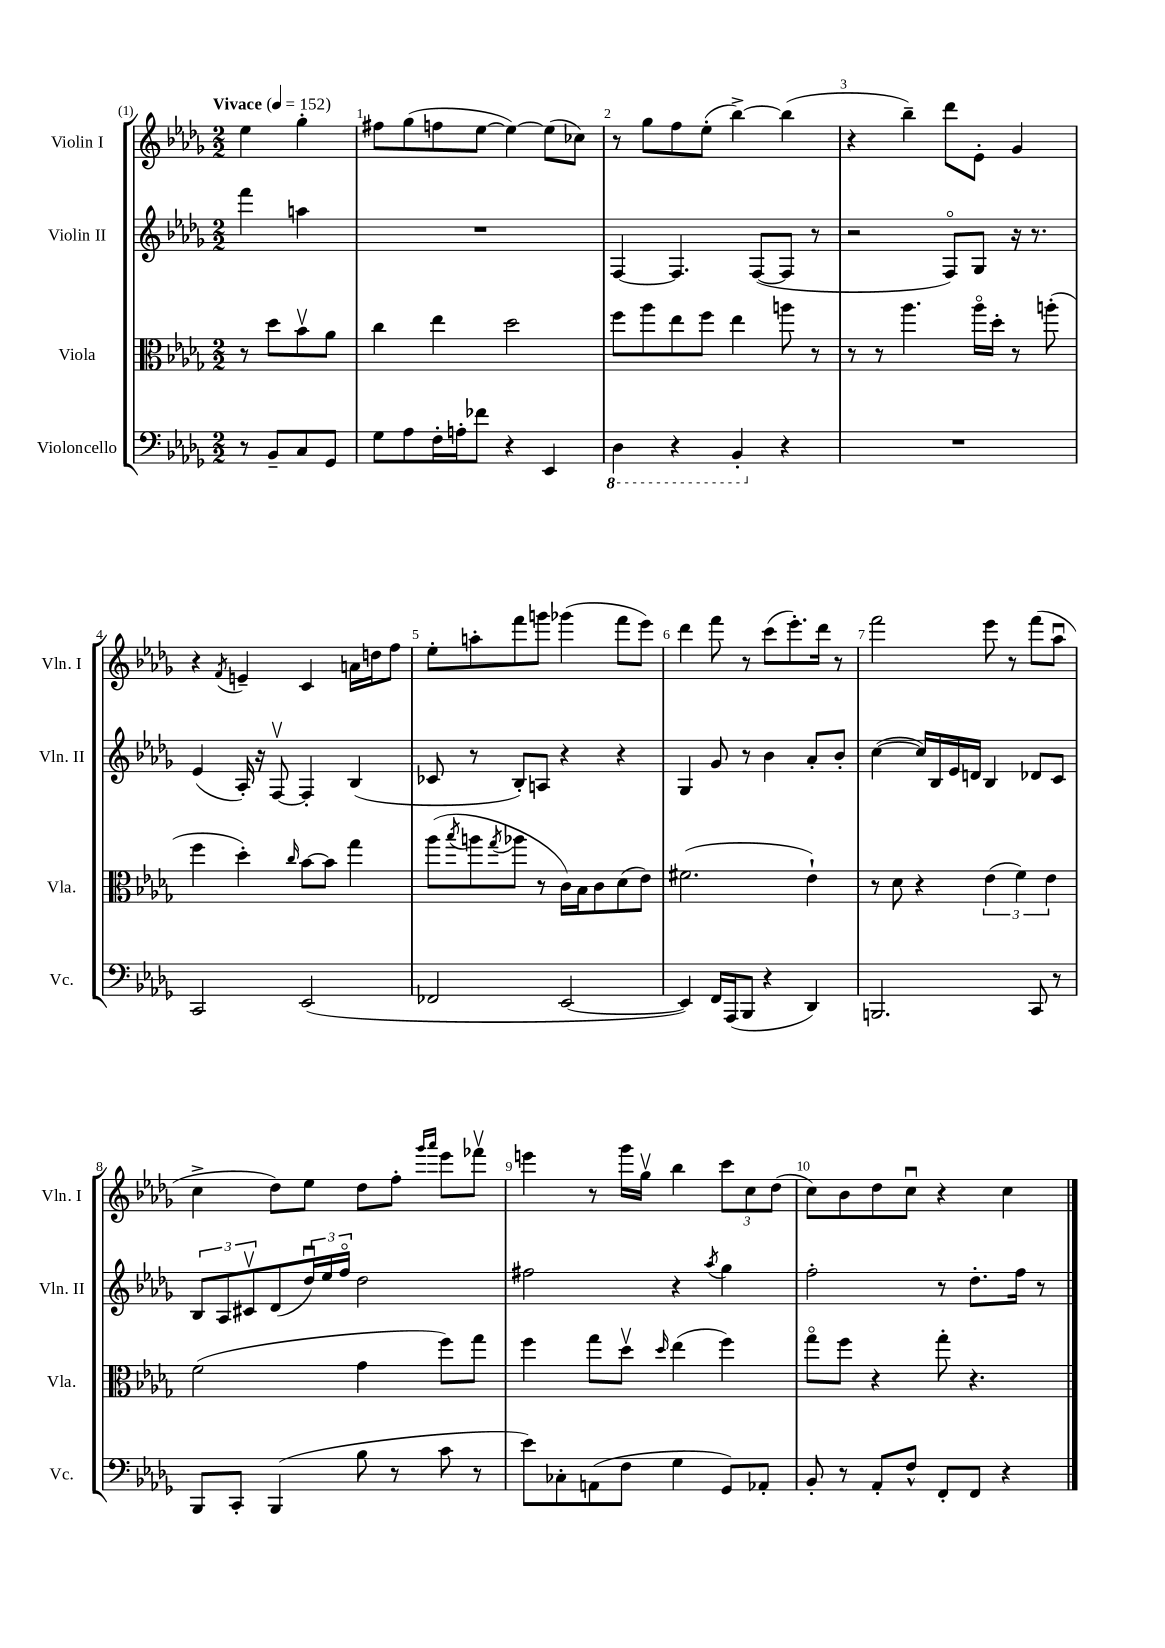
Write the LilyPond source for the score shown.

<<
\new StaffGroup <<
\new Staff = "s0" \with { instrumentName = "Violin I" shortInstrumentName = "Vln. I" } {
    \clef treble \key des \major \numericTimeSignature \time 2/2 \partial 2 \tempo "Vivace" 4 = 152
    ees''4 ges''4-. |
    fis''8 ges''8( f''8 ees''8~ ees''4~) ees''8( ces''8) |
    r8 ges''8 f''8 ees''8-.( bes''4~->) bes''4( |
    r4 bes''4--) des'''8 ees'8-. ges'4 |
    r4 \acciaccatura { f'8 } e'4-- c'4 a'16 d''16 f''8 |
    ees''8-. a''8-. f'''8 g'''8 ges'''4( f'''8 ees'''8) |
    des'''4 f'''8 r8 c'''8( ees'''8.-.) des'''16 r8 |
    f'''2 ees'''8 r8 f'''8( aes''8\downbow |
    c''4-> des''8) ees''8 des''8 f''8-. \grace { ges'''16 aes'''16 } ees'''8 fes'''8\upbow |
    e'''4 r8 ges'''16 ges''16\upbow bes''4 \tuplet 3/2 { c'''8 c''8 des''8( } |
    c''8) bes'8 des''8 c''8\downbow r4 c''4 \bar "|." |
}
\new Staff = "s1" \with { instrumentName = "Violin II" shortInstrumentName = "Vln. II" } {
    \clef treble \key des \major \numericTimeSignature \time 2/2 \partial 2
    f'''4 a''4 |
    R1 |
    f4~ f4. f8~( f8 r8 |
    r2 f8\flageolet) ges8 r16 r8. |
    ees'4( aes16-.) r16 f8~\upbow f4-. bes4( |
    ces'8 r8 bes8-.) a8 r4 r4 |
    ges4 ges'8 r8 bes'4 aes'8-. bes'8-. |
    c''4~( c''16) bes16 ees'16 d'16 bes4 des'8 c'8 |
    \tuplet 3/2 { bes8 aes8 cis'8\upbow } des'8( \tuplet 3/2 { des''16\downbow) ees''16 f''16\flageolet } des''2 |
    fis''2 r4 \acciaccatura { aes''8 } ges''4 |
    f''2-. r8 des''8.-. f''16 r8 \bar "|." |
}
\new Staff = "s2" \with { instrumentName = "Viola" shortInstrumentName = "Vla." } {
    \clef alto \key des \major \numericTimeSignature \time 2/2 \partial 2
    r8 des''8 bes'8\upbow aes'8 |
    c''4 ees''4 des''2 |
    f''8 aes''8 ees''8 f''8 ees''4 a''8 r8 |
    r8 r8 aes''4. aes''16\flageolet des''16-. r8 a''8-.( |
    f''4 des''4-.) \grace { c''16 } bes'8~ bes'8 ges''4 |
    aes''8( \acciaccatura { bes''8 } a''8 \acciaccatura { ges''8 } aes''8 r8 c'16) bes16 c'8 des'8( ees'8) |
    fis'2.( ees'4-!) |
    r8 des'8 r4 \tuplet 3/2 { ees'4( f'4) ees'4 } |
    f'2( ges'4 f''8) ges''8 |
    f''4 ges''8 des''8\upbow \grace { des''16 } ees''4( f''4) |
    ges''8\flageolet f''8 r4 ges''8-. r4. \bar "|." |
}
\new Staff = "s3" \with { instrumentName = "Violoncello" shortInstrumentName = "Vc." } {
    \clef bass \key des \major \numericTimeSignature \time 2/2 \partial 2
    r8 bes,8-- c8 ges,8 |
    ges8 aes8 f16-. a16-. fes'8 r4 ees,4 |
    \ottava #-1 des,4 r4 bes,,4-. \ottava #0 r4 |
    R1 |
    c,2 ees,2( |
    fes,2 ees,2~ |
    ees,4) f,16 aes,,16( bes,,8 r4 des,4) |
    b,,2. c,8 r8 |
    bes,,8 c,8-. bes,,4( bes8 r8 c'8 r8 |
    ees'8) ces8-. a,8( f8 ges4 ges,8) aes,8-. |
    bes,8-. r8 aes,8-. f8-^ f,8-. f,8 r4 \bar "|." |
}
>>
>>
\layout { \context { \Score \override BarNumber.break-visibility = ##(#f #t #t) barNumberVisibility = #all-bar-numbers-visible } }
